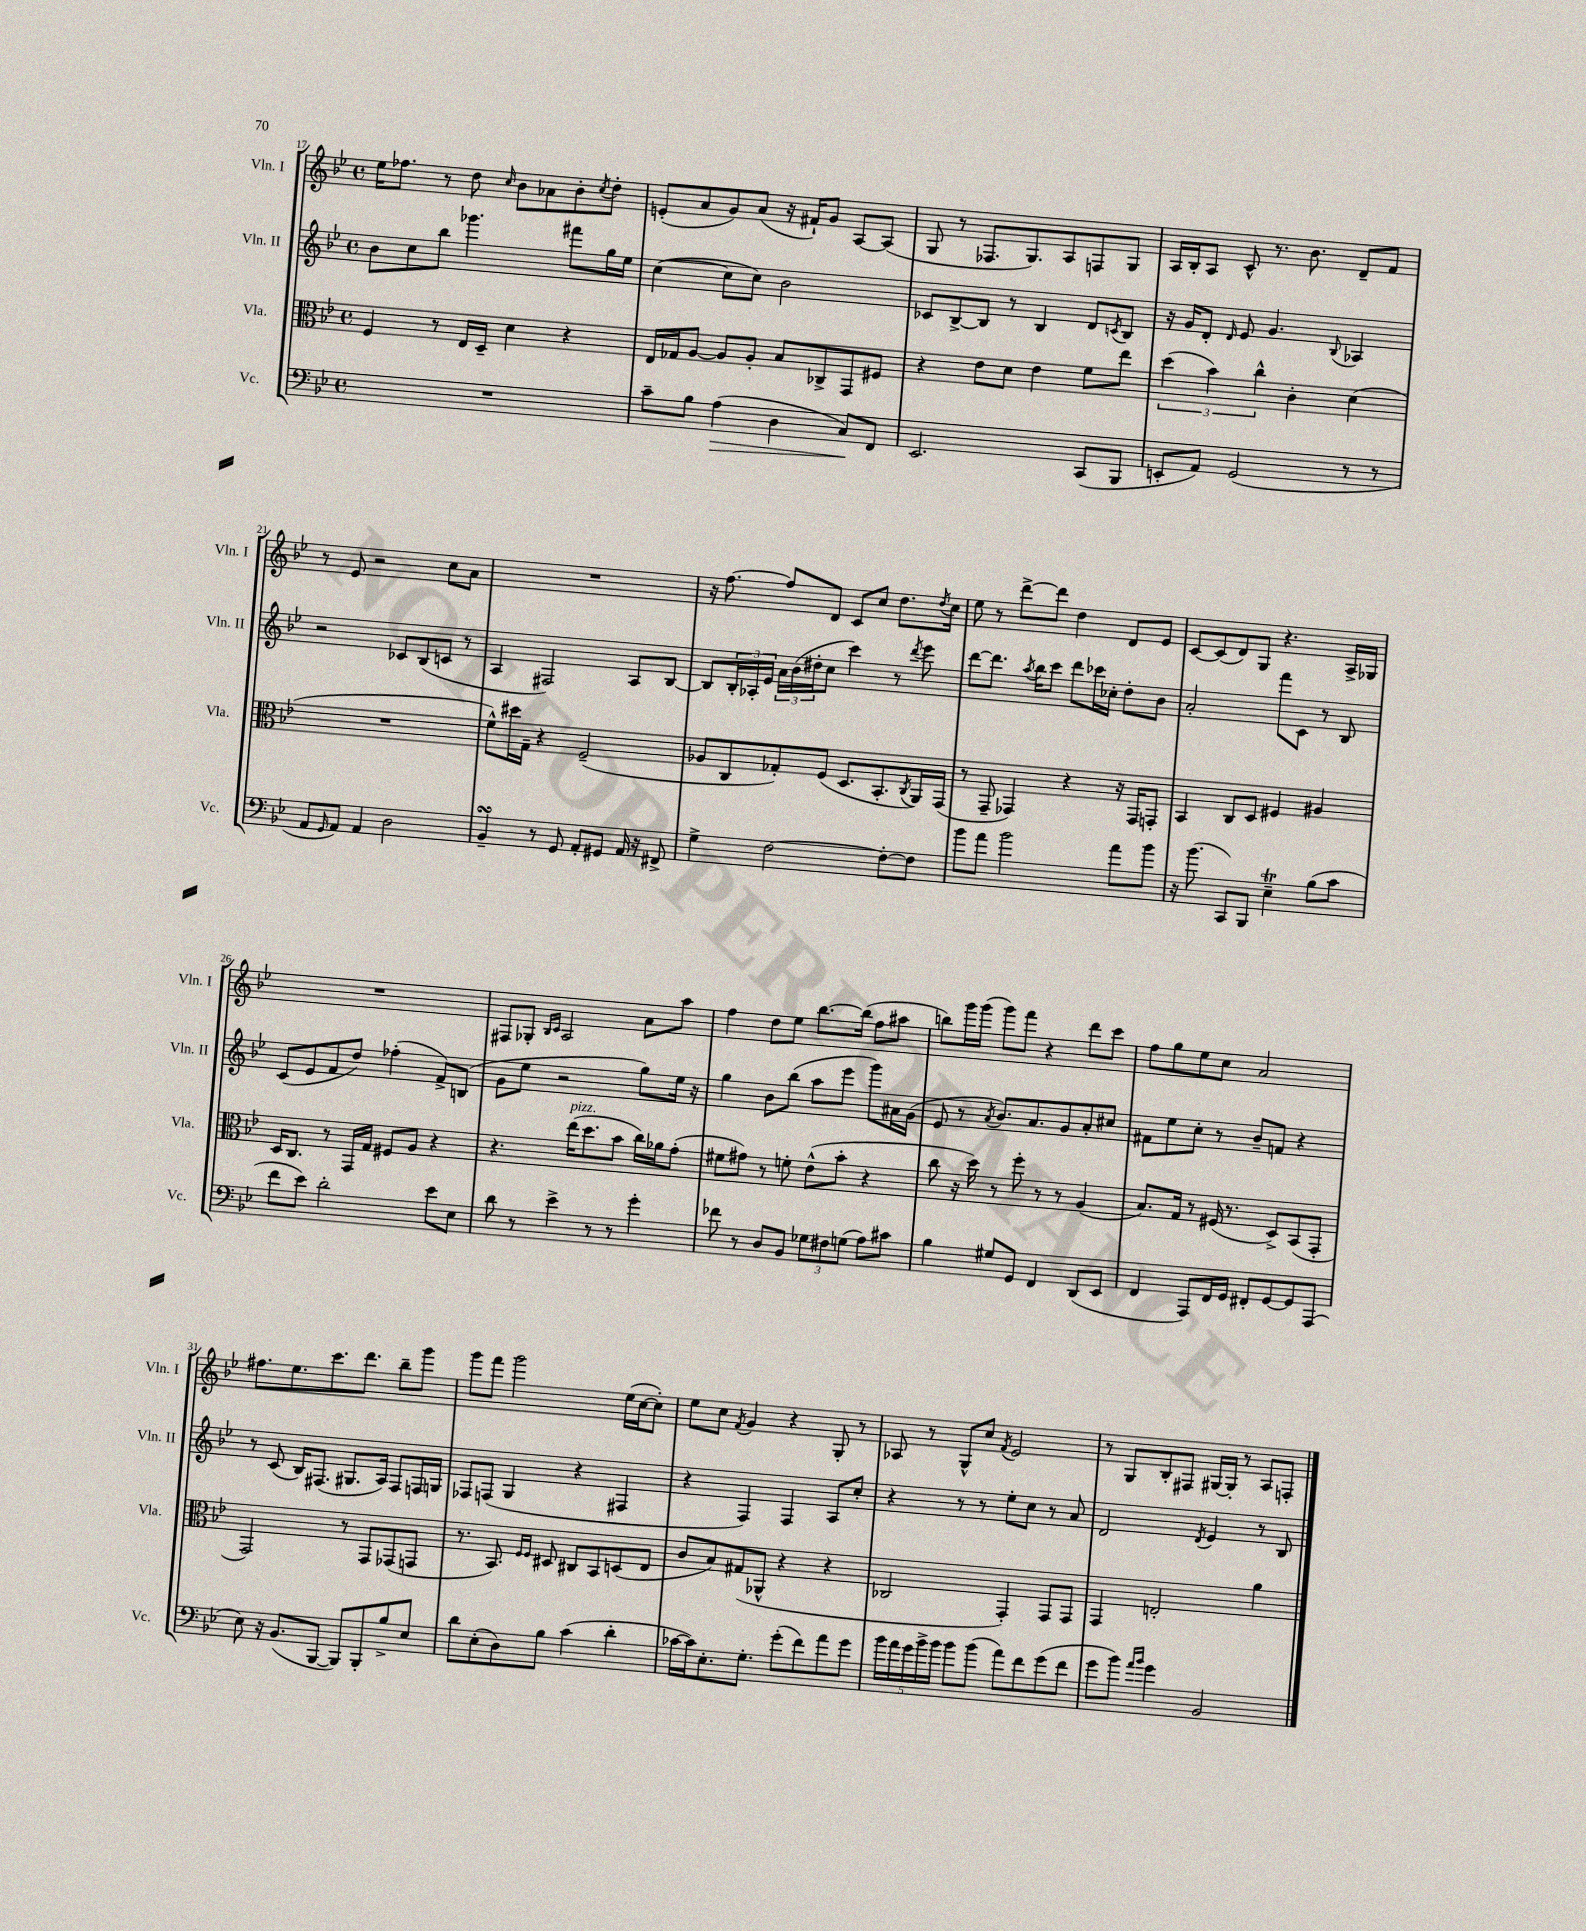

**kern	**kern	**kern	**kern
*staff4	*staff3	*staff2	*staff1
*clefF4	*clefC3	*clefG2	*clefG2
*k[b-e-]	*k[b-e-]	*k[b-e-]	*k[b-e-]
*M4/4	*M4/4	*M4/4	*M4/4
*met(c)	*met(c)	*met(c)	*met(c)
1r	4F/	8b-\L	16ee-\LK
.	.	.	8.ff-\J
.	.	8cc\	.
.	8r	8bb-\J	8r
.	16E-/LL	4.ggg-\	8dd\
.	16D~/JJ	.	.
.	.	.	16qqcc/
.	4d\	.	8b-\L
.	.	.	8a-\
.	4r	8fff#\L	8b-'\
.	.	.	8qcc/
.	.	16gg\L	8dd'\J
.	.	16ee-\JJ	.
=	=	=	=
8c~\L	16E-/LL	([4cc\	(8e'/L
.	16G-/J	.	.
8B-\J	[8A/J	.	8a/
(4A\	8A/]L	8cc\]L	8g/)
.	8A'/J	8cc\J)	(8a/J
4D\	8B-/L	2b-\	16r
.	.	.	16f#`/LK)
.	8C-^/	.	8g/J
8C/L)	8GG/	.	[8A/L
8FF/J	8F#/J	.	(8A/]J
=	=	=	=
2.EE-/	4r	8c-/L	8G/
.	.	[8B-^/	8r
.	8e-\L	8B-/]J	8.F-/L
.	8d\J	8r	.
.	.	.	8.G/)
.	4e-\	4B-/	.
.	.	.	8A/
(8CC/L	8f\L	8d/L	8F/
.	.	8qc/	.
8BBB-/J	8ee-\J	8B-/J	8G/J
=	=	=	=
8EE'/L	(6dd\	16r	16A/LL
.	.	16g/LK	16B-'/J
8AA/J)	.	8d'/J	8A/J
.	6b-\)	.	.
.	.	16qqd/	.
(2GG/	.	8e-/	8c^^/
.	6cc^^\	.	.
.	.	4.g/	8.r
.	4c'\	.	.
.	.	.	8.b-\
.	.	8qqB-/	.
8r	(4d\	4A-/	8d~/L
8r	.	.	8f/J
=	=	=	=
8AA/L	1r	2r	8r
16qqGG/	.	.	.
8AA/J)	.	.	8e-/
4AA/	.	.	2r
2D\	.	8c-/L	.
.	.	(8B-/	.
.	.	8c/J	8cc\L
.	.	8r	8a\J
=	=	=	=
4BB-~/	8f^^\L)	4A/	1r
.	16dd#\L	.	.
.	16G~\JJ	.	.
8r	4r	2F#/)	.
8GG/	.	.	.
8AA'/L	(2F~/	.	.
8GG#/J	.	.	.
16AA/	.	8A/L	.
16r	.	.	.
8FF#^/	.	[8B-/J	.
=	=	=	=
4G^\	8A-/L	8B-/]L	16r
.	.	.	[8.ff\
.	8C/	24B-'/L	.
.	.	24A-'/	.
.	.	24e-/JJ	.
[2F\	8G-'/)	24a\LL	8ff/]L
.	.	(24b-\	.
.	.	24dd#'\J	.
.	(8F/J	8cc\J	8d/J
.	8.D/L	4ccc\)	8c/L
.	.	.	8cc/J
.	8.BB-'/	.	.
8F'\_L	.	8r	8.dd\L
.	8qC/	8qddd/	.
8F\]J	16AA/L)	8eee-\	.
.	.	.	8qdd/
.	(16GG/JJ	.	16cc\Jk
=	=	=	=
8b-\L	8r	[8ddd\L	8ee-\
8a\J	8GG~/	8.ddd\]J	8r
2b-\	4GG-/)	.	[8ddd^\L
.	.	8qaa/	.
.	.	16bb-\LK	.
.	.	8ccc\J	8ddd\]J
.	4r	8ddd\L	4dd\
.	.	16ccc-\L	.
.	.	16cc-'\JJ	.
8a\L	16r	8dd'\L	8d/L
.	16GG-/LK	.	.
8b-\J	8GG'/J	8b-\J	8e-/J
=	=	=	=
16r	4BB-/	2a'/	[8c/L
(8.b-\	.	.	.
.	.	.	(8c/]
8CC/L)	8C/L	.	8d/)
8BBB-/J	8D/J	.	8G/J
4E-~\	4F#/	8fff\L	4.r
.	.	8c\J	.
(8B-\L	4A#/	8r	.
8c\J	.	8B-/	16A^/LL
.	.	.	16G-/JJ
=	=	=	=
8f\L	16D/LK	(8c/L	1r
.	8.C/J	.	.
8e-\J)	.	8e-/	.
2d'\	8r	8f/	.
.	16GG/LL	8dd/J)	.
.	16G/JJ	.	.
.	8F#/L	(4ff-'\	.
.	8A/J	.	.
8e-\L	4r	8f^/L)	.
8E-\J	.	(8B/J	.
=	=	=	=
8d\	4.r	8g\L	8F#/L
8r	.	8ee-\J	8G-'/J
.	.	.	16qqB-/LL
.	.	.	16qqc/JJ
4e-^\	.	2r	2A/
.	(16ee-\LK	.	.
.	8.dd\	.	.
8r	.	.	.
8r	8b-\J	.	.
4g'\	16cc\LL)	8gg\L)	8a\L
.	16a-\J	.	.
.	(8g'\J	16ee-\Jk	8aa\J
.	.	16r	.
=	=	=	=
8f-\	8f#\L	4gg\	4ff\
8r	8g#\J)	.	.
8D/L	8r	8b-\L	8dd\L
8BB-/J	8f'\	(8bb-\J	8ee-\J
12G-\L	(8e-^^\L	8aa\L	[8.bb-\L
12F#\	.	.	.
.	8b-'\J	8eee-\J	.
(12G\J	.	.	.
.	.	.	(16bb-\]Jk
8A\L)	4r	8ggg\L)	8ff\L
8c#\J	.	16a#\L	8aa#\J
.	.	(16g\JJ	.
=	=	=	=
4B-\	8cc\	8e-/	8bb\L)
.	16r	8r	16ggg\L
.	16dd\)	.	(16ggg\JJ
.	.	8qa/	.
8G#/L	8r	8.b-/L)	8ggg\L)
8GG/J	8ff'\	.	8fff\J
.	.	8.a/	.
4FF/	8r	.	4r
.	8r	8g/	.
(8DD/L	(4A/	8a'/	8ddd\L
8EE-/J	.	8cc#/J	8ccc\J
=	=	=	=
4FF/	8.B-/L)	8f#\L	8ff\L
.	.	8ee-\	8gg\
.	16G/Jk	.	.
8AAA/L)	8r	8cc'\J	8ee-\
16FF/L	(16F#/	8r	8cc\J
16GG/JJ	8.r	.	.
8FF#'/L	.	8b-~/L	2a/
[8GG/	8D^/L)	8f/J	.
8GG/]	(8BB-/	4r	.
(8AAA/J	8GG'/J	.	.
=	=	=	=
8E-\)	2GG/)	8r	8.ff#\L
16r	.	(8c/	.
(8.BB-/L	.	.	8.ee-\
.	.	16B-/LK)	.
.	.	(8.F#/J	.
[8BBB-/J	.	.	8.ccc\
8BBB-/]L)	8r	8.G#/L	.
.	.	.	8.ddd\J
8BBB-'/	8GG/L	.	.
.	.	16A/Jk)	.
8B-^/	(8GG-/	8F#/L	8bb-~\L
8E-/J	8GG/J	16F/L	8ggg\J
.	.	16G/JJ	.
=	=	=	=
8d\L	8.r	8F-/L	8ggg\L
(8E-'\	.	(8F/J	8fff\J
.	8.BB-/)	.	.
8D\)	.	4G/	2ggg\
.	16qqF/LL	.	.
.	16qqF/JJ	.	.
8B-\J	8D#/	.	.
(4c\	8C#/L	4r	.
.	8BB-/	.	.
4d'\	(8D/	4F#/	(16ee-\LL
.	.	.	[16cc\J
.	8E-/J	.	8cc'\]J)
=	=	=	=
[16c-\LL	8c/L	4r	8ee-\L
16c-\]J)	.	.	.
8.E-'\	8B-/)	.	8cc\J
.	.	.	8qf/
.	(8G#/	4F/)	4g/
8.G'\J	.	.	.
.	8AA-^^/J	.	.
(8g'\L	4r	4F/	4r
8f\)	.	.	.
8a\	4r	8A/L	8G'/
8g\J	.	8cc'/J	8r
=	=	=	=
20b-\LL	2C-/	4r	8A-/
20a\	.	.	.
20g\	.	.	.
.	.	.	8r
20b-^\	.	.	.
20b-\JJ	.	.	.
8b-\L	.	8r	8G^^/L
(8b-\J	.	8r	8cc/J
.	.	.	8qf/
8a\L)	4GG'/)	8ee-'\L	2e-/
8f\	.	8cc\J	.
(8g\	8GG/L	8r	.
8f\J	8GG/J	8a/	.
=	=	=	=
8g\L	4GG/	2d/	8r
8b-\J)	.	.	8G/L
16qqa/LL	.	.	.
16qqb-/JJ	.	.	.
4g\	2E'/	.	8B-'/
.	.	.	8F#/J
.	.	8qd/	.
2BB-/	.	4e-/	[16G#/LL
.	.	.	16G#'/]JJ
.	.	.	8r
.	4a\	8r	8A/L
.	.	8B-/	8F'/J
==	==	==	==
*-	*-	*-	*-
